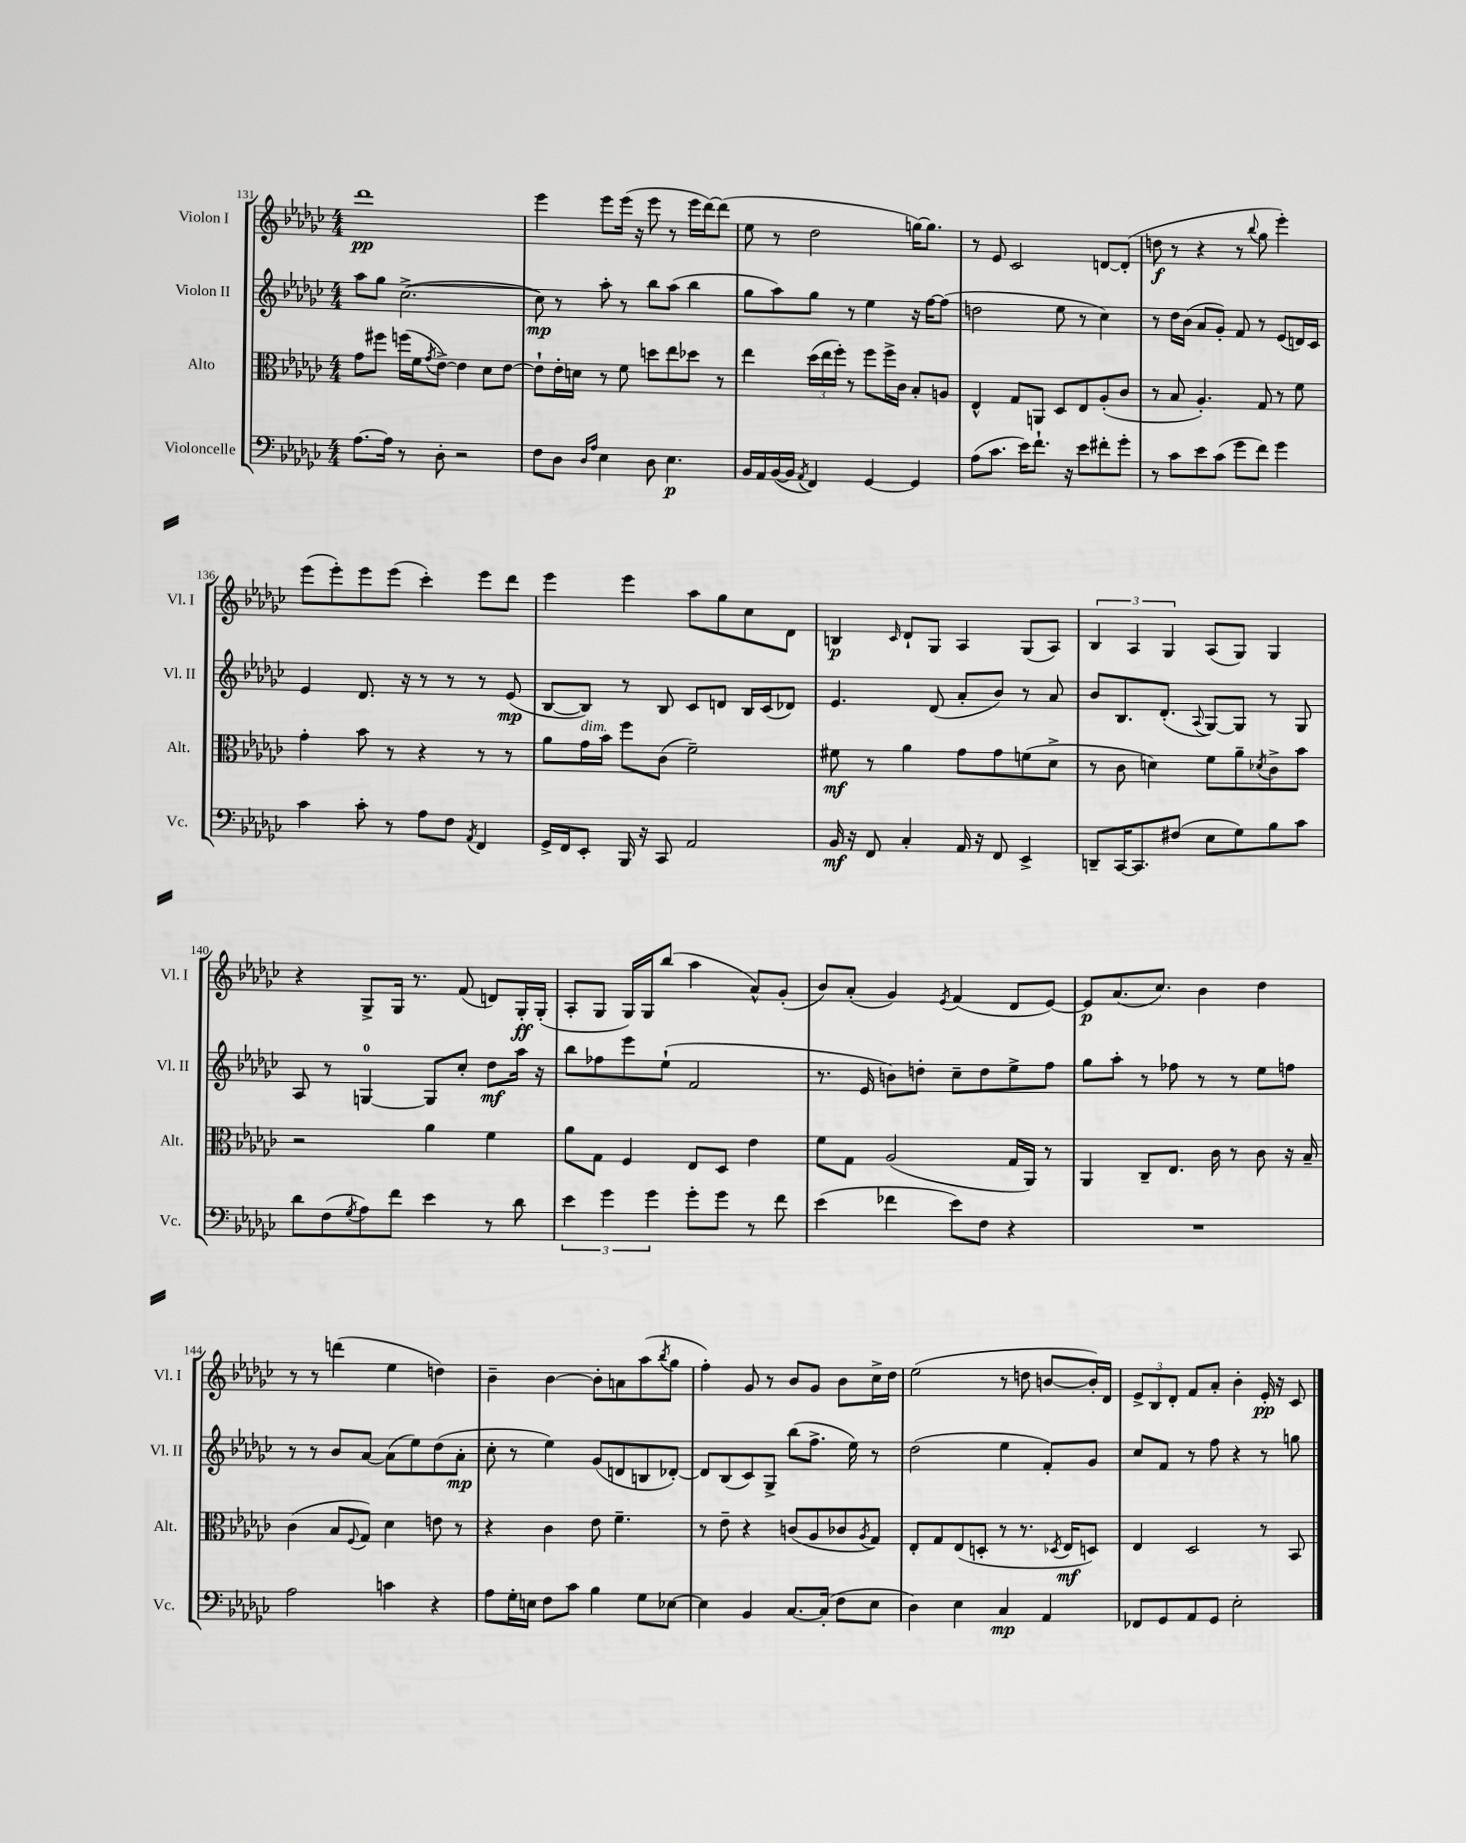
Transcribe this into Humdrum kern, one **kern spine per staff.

**kern	**dynam	**kern	**dynam	**kern	**dynam	**kern	**dynam
*part4	*part4	*part3	*part3	*part2	*part2	*part1	*part1
*staff4	*staff4	*staff3	*staff3	*staff2	*staff2	*staff1	*staff1
*I"Violoncelle	*	*I"Alto	*	*I"Violon II	*	*I"Violon I	*
*I'Vc.	*	*I'Alt.	*	*I'Vl. II	*	*I'Vl. I	*
*clefF4	*	*clefC3	*	*clefG2	*	*clefG2	*
*k[b-e-a-d-g-c-]	*	*k[b-e-a-d-g-c-]	*	*k[b-e-a-d-g-c-]	*	*k[b-e-a-d-g-c-]	*
*M4/4	*	*M4/4	*	*M4/4	*	*M4/4	*
=131	=131	=131	=131	=131	=131	=131	=131
[8.A-\L	.	8g-\L	.	8aa-\L	.	1ddd-	pp
.	.	8ff#X\J	.	8gg-\J	.	.	.
16A-\Jk]	.	.	.	.	.	.	.
8r	.	(16ffn\LL	.	([2.cc-^\	.	.	.
.	.	16f\J	.	.	.	.	.
.	.	8qg-/	.	.	.	.	.
8D-'\	.	[8e-^\J)	.	.	.	.	.
2r	.	4e-\]	.	.	.	.	.
.	.	8d-\L	.	.	.	.	.
.	.	[8e-\J	.	.	.	.	.
=132	=132	=132	=132	=132	=132	=132	=132
8F\L	.	8e-`\L]	.	8cc-\])	mp	4eee-\	.
8D-\J	.	16e-'\L	.	8r	.	.	.
.	.	16dn\JJ	.	.	.	.	.
16qqD-/LL	.	.	.	.	.	.	.
16qqA-/JJ	.	.	.	.	.	.	.
4E-\	.	8r	.	8aa-'\	.	8eee-\L	.
.	.	8f\	.	8r	.	(16eee-\Jk	.
.	.	.	.	.	.	16r	.
8D-\	.	8ddn\L	.	8bb-\L	.	8eee-\	.
4.E-\	p	8ee-\	.	(8aa-\J	.	8r	.
.	.	8dd-X\J	.	4bb-\	.	16eee-\LL	.
.	.	.	.	.	.	[16ddd-\J)	.
.	.	8r	.	.	.	(8ddd-\J]	.
=133	=133	=133	=133	=133	=133	=133	=133
16BB-/LL	.	4ee-\	.	8gg-\L	.	8ee-\	.
16AA-/	.	.	.	.	.	.	.
([16BB-/	.	.	.	8aa-\)	.	8r	.
16BB-/JJ]	.	.	.	.	.	.	.
8qAA-/	.	.	.	.	.	.	.
4FF/)	.	(24dd-\LL	.	8gg-\J	.	2dd-\	.
.	.	24ee-\	.	.	.	.	.
.	.	24ff'\JJ)	.	.	.	.	.
.	.	8r	.	8r	.	.	.
[4GG-/	.	8ff\L	.	4ee-\	.	.	.
.	.	16ff^\L	.	.	.	.	.
.	.	16c-\JJ	.	.	.	.	.
4GG-/]	.	8B-'/L	.	16r	.	[16ggn\KL)	.
.	.	.	.	[16ff\KL	.	8.gg\J]	.
.	.	8An/J	.	(8ff\J]	.	.	.
=134	=134	=134	=134	=134	=134	=134	=134
(8A-\L	.	4E-^^/	.	2ddn\	.	8r	.
8.c-\J	.	.	.	.	.	8e-/	.
.	.	8G-/L	.	.	.	2c-/	.
16e-\KL)	.	.	.	.	.	.	.
8.f`\J	.	8AAn/J	.	.	.	.	.
.	.	8D-/L	.	8ee-\	.	.	.
16r	.	.	.	.	.	.	.
8e-\L	.	8E-/	.	8r	.	.	.
8f#X'\	.	(8A-'/	.	4cc-\)	.	[8dn/L	.
8g-'\J	.	8c-/J	.	.	.	(8d'/J]	.
=135	=135	=135	=135	=135	=135	=135	=135
8r	.	8r	.	8r	.	8ddn\	f
8c-\L	.	8B-/	.	16dd-\LL	.	8r	.
.	.	.	.	(16b-\JJ	.	.	.
8e-\	.	4.A-'/)	.	8a-/L	.	4r	.
(8c-\J	.	.	.	8g-'/J)	.	.	.
8g-\L	.	.	.	8f/	.	8r	.
.	.	.	.	.	.	8qqbb-/	.
8f\J)	.	8G-/	.	8r	.	8gg-\	.
4g-\	.	8r	.	(8e-/L	.	4eee-'\)	.
.	.	8f\	.	16dn/L)	.	.	.
.	.	.	.	16c-/JJ	.	.	.
!!LO:LB:g=z
=136	=136	=136	=136	=136	=136	=136	=136
4c-\	.	4g-'\	.	4e-/	.	(8eee-\L	.
.	.	.	.	.	.	8eee-'\)	.
8c-'\	.	8b-\	.	8.d-/	.	8eee-\	.
8r	.	8r	.	.	.	(8eee-\J	.
.	.	.	.	16r	.	.	.
8A-\L	.	4r	.	8r	.	4ccc-'\)	.
8F\J	.	.	.	8r	.	.	.
8qAA-/	.	.	.	.	.	.	.
4FF/	.	8r	.	8r	.	8eee-\L	.
.	.	8r	.	(8e-/	mp	8ddd-\J	.
=137	=137	=137	=137	=137	=137	=137	=137
16GG-^/LL	.	8a-\L	.	[8B-/L	.	4eee-\	.
16FF/J	.	.	.	.	.	.	.
!	!	!LO:TX:a:i:t=dim.	!	!	!	!	!
8EE-'/J	.	16g-\L	.	8B-/J])	.	.	.
.	.	16b-\JJ	.	.	.	.	.
16BBB-/	.	8ff\L	.	8r	.	4eee-\	.
16r	.	.	.	.	.	.	.
8CC-/	.	(8c-\J	.	8B-/	.	.	.
2AA-/	.	2f~\)	.	8c-/L	.	8aa-\L	.
.	.	.	.	8dn/J	.	8gg-\	.
.	.	.	.	16B-/LL	.	8cc-\	.
.	.	.	.	(16c-/J	.	.	.
.	.	.	.	8d-X/J)	.	8d-\J	.
=138	=138	=138	=138	=138	=138	=138	=138
16BB-/	mf	8f#X\	mf	4.e-/	.	4Bn/	p
16r	.	.	.	.	.	.	.
8FF/	.	8r	.	.	.	.	.
.	.	.	.	.	.	16qqc-/	.
4C-'/	.	4a-\	.	.	.	8d-`/L	.
.	.	.	.	(8d-/	.	8G-/J	.
16AA-/	.	8g-\L	.	8a-'/L	.	4A-/	.
16r	.	.	.	.	.	.	.
8FF/	.	8g-\	.	8b-/J)	.	.	.
4EE-^/	.	(8fn\	.	8r	.	(8G-/L	.
.	.	8d-^\J	.	8a-/	.	8A-/J)	.
=139	=139	=139	=139	=139	=139	=139	=139
8DDn~/L	.	8r	.	8b-/L	.	6B-/	.
[16CC-/K	.	8c-\	.	8.B-/	.	.	.
.	.	.	.	.	.	6A-/	.
8.CC-/]	.	.	.	.	.	.	.
.	.	4dn\)	.	.	.	.	.
.	.	.	.	(8.d-'/J	.	.	.
.	.	.	.	.	.	6G-/	.
(8F#X/J	.	.	.	.	.	.	.
.	.	.	.	8qqA-/	.	.	.
8E-\L	.	8f\L	.	[8G-/L)	.	(8A-/L	.
8G-\)	.	8a-~\	.	8G-/J]	.	8G-/J)	.
.	.	8qd-X/	.	.	.	.	.
8B-\	.	8c-^\	.	8r	.	4G-/	.
8c-\J	.	8b-\J	.	8G-/	.	.	.
!!LO:LB:g=z
=140	=140	=140	=140	=140	=140	=140	=140
8d-\L	.	2r	.	8A-/	.	4r	.
(8F\	.	.	.	8r	.	.	.
8qG-/	.	.	.	.	.	.	.
8A-\)	.	.	.	[4Gn/	.	8G-^/L	.
8f\J	.	.	.	.	.	16G-/Jk	.
.	.	.	.	.	.	8.r	.
4e-\	.	4a-\	.	8G/L]	.	.	.
.	.	.	.	8cc-'/J	.	(8f/	.
8r	.	4f\	.	8dd-\L	mf	8dn/L)	.
8d-\	.	.	.	16aa-\Jk	.	16G-'/L	ff
.	.	.	.	16r	.	(16G-'/JJ	.
=141	=141	=141	=141	=141	=141	=141	=141
6e-\	.	8a-\L	.	8bb-\L	.	8A-'/L	.
.	.	8G-\J	.	8ff-X\	.	8G-/J	.
6g-\	.	.	.	.	.	.	.
.	.	4F/	.	8eee-\	.	16G-/LL)	.
.	.	.	.	.	.	16G-/J	.
6g-\	.	.	.	.	.	.	.
.	.	.	.	(8ee-`\J	.	(8bb-/J	.
8g-'\L	.	8E-/L	.	2f/	.	4aa-\	.
8g-\J	.	8D-/J	.	.	.	.	.
8r	.	4e-\	.	.	.	8a-^^/L)	.
8f\	.	.	.	.	.	(8g-'/J	.
=142	=142	=142	=142	=142	=142	=142	=142
(4e-\	.	8f\L	.	8.r	.	8b-/L)	.
.	.	8G-\J	.	.	.	(8a-'/J	.
.	.	.	.	16e-/	.	.	.
4f-X\	.	(2A-/	.	8bn\L)	.	4g-/)	.
.	.	.	.	8ddn'\J	.	.	.
.	.	.	.	.	.	8qe-/	.
8e-\L)	.	.	.	8cc-~\L	.	(4f/	.
8F\J	.	.	.	8dd\	.	.	.
4r	.	16G-/LL	.	8ee-^\	.	8d-/L	.
.	.	16AA-/JJ)	.	.	.	.	.
.	.	8r	.	8ff\J	.	[8e-/J)	.
=143	=143	=143	=143	=143	=143	=143	=143
1r	.	4AA-/	.	8gg-\L	.	8e-/L]	p
.	.	.	.	8aa-'\J	.	(8.a-/	.
.	.	8C-~/L	.	8r	.	.	.
.	.	.	.	.	.	8.cc-/J)	.
.	.	8.E-/J	.	8ff-X\	.	.	.
.	.	.	.	8r	.	4b-\	.
.	.	16c-\	.	.	.	.	.
.	.	8r	.	8r	.	.	.
.	.	8c-\	.	8ee-\L	.	4dd-\	.
.	.	16r	.	8ffn\J	.	.	.
.	.	16B-~/	.	.	.	.	.
!!LO:LB:g=z
=144	=144	=144	=144	=144	=144	=144	=144
2A-\	.	(4c-\	.	8r	.	8r	.
.	.	.	.	8r	.	8r	.
.	.	8B-/L	.	8b-/L	.	(4dddn\	.
.	.	8qqF/	.	.	.	.	.
.	.	8G-/J)	.	[8a-/J	.	.	.
4cn\	.	4d-\	.	(8a-\L]	.	4ee-\	.
.	.	.	.	8ee-\)	.	.	.
4r	.	8en\	.	(8dd-\	.	4ddn\)	.
.	.	8r	.	8a-'\J	mp	.	.
=145	=145	=145	=145	=145	=145	=145	=145
8A-\L	.	4r	.	8cc-'\	.	4b-~\	.
16G-'\L	.	.	.	8r	.	.	.
16En\JJ	.	.	.	.	.	.	.
8F\L	.	4c-\	.	4ee-\)	.	[4b-\	.
8c-\J	.	.	.	.	.	.	.
4B-\	.	8e-\	.	(8g-/L	.	8b-'\L]	.
.	.	4.f~\	.	8dn/	.	8an\	.
8G-\L	.	.	.	8Bn/	.	(8aa-\	.
.	.	.	.	.	.	8qbb-/	.
[8E-X\J	.	.	.	[8d-X'/J)	.	8gg-\J	.
=146	=146	=146	=146	=146	=146	=146	=146
4E-\]	.	8r	.	8d-/L]	.	4ff'\)	.
.	.	8e-~\	.	(8B-/	.	.	.
4BB-/	.	4r	.	8c-/)	.	8g-/	.
.	.	.	.	8G-^/J	.	8r	.
[8.C-/L	.	(8cn/L	.	(8bb-\L	.	8b-/L	.
.	.	8A-/	.	8.ff^\J	.	8g-/J	.
(16C-'/Jk]	.	.	.	.	.	.	.
8F\L	.	8c-X/	.	.	.	8b-\L	.
.	.	.	.	16ee-\)	.	.	.
.	.	8qA-/	.	.	.	.	.
8E-\J	.	8G-/J)	.	8r	.	16cc-^\L	.
.	.	.	.	.	.	16dd-\JJ	.
=147	=147	=147	=147	=147	=147	=147	=147
4D-\)	.	8E-'/L	.	(2dd-\	.	(2ee-\	.
.	.	8G-/	.	.	.	.	.
4E-\	.	(8E-/	.	.	.	.	.
.	.	8Dn'/J	.	.	.	.	.
4C-/	mp	8r	.	4ee-\	.	8r	.
.	.	8.r	.	.	.	8ddn\	.
4AA-/	.	.	.	8f'/L)	.	[8bn/L	.
.	.	8qD-X/	.	.	.	.	.
.	.	16E-/KL	mf	.	.	.	.
.	.	8Dn/J)	.	8g-/J	.	16b'/L])	.
.	.	.	.	.	.	16d-/JJ	.
=148	=148	=148	=148	=148	=148	=148	=148
8FF-X/L	.	4E-/	.	8cc-/L	.	12e-^/L	.
.	.	.	.	.	.	12B-/	.
8GG-/	.	.	.	8f/J	.	.	.
.	.	.	.	.	.	12d-'/J	.
8AA-/	.	2D-/	.	8r	.	8f/L	.
8GG-/J	.	.	.	8ff\	.	8a-'/J	.
2E-'\	.	.	.	4r	.	4b-'\	.
.	.	8r	.	8r	.	16e-'/	pp
.	.	.	.	.	.	16r	.
.	.	8BB-/	.	8ggn\	.	8c-/	.
==	==	==	==	==	==	==	==
*-	*-	*-	*-	*-	*-	*-	*-
